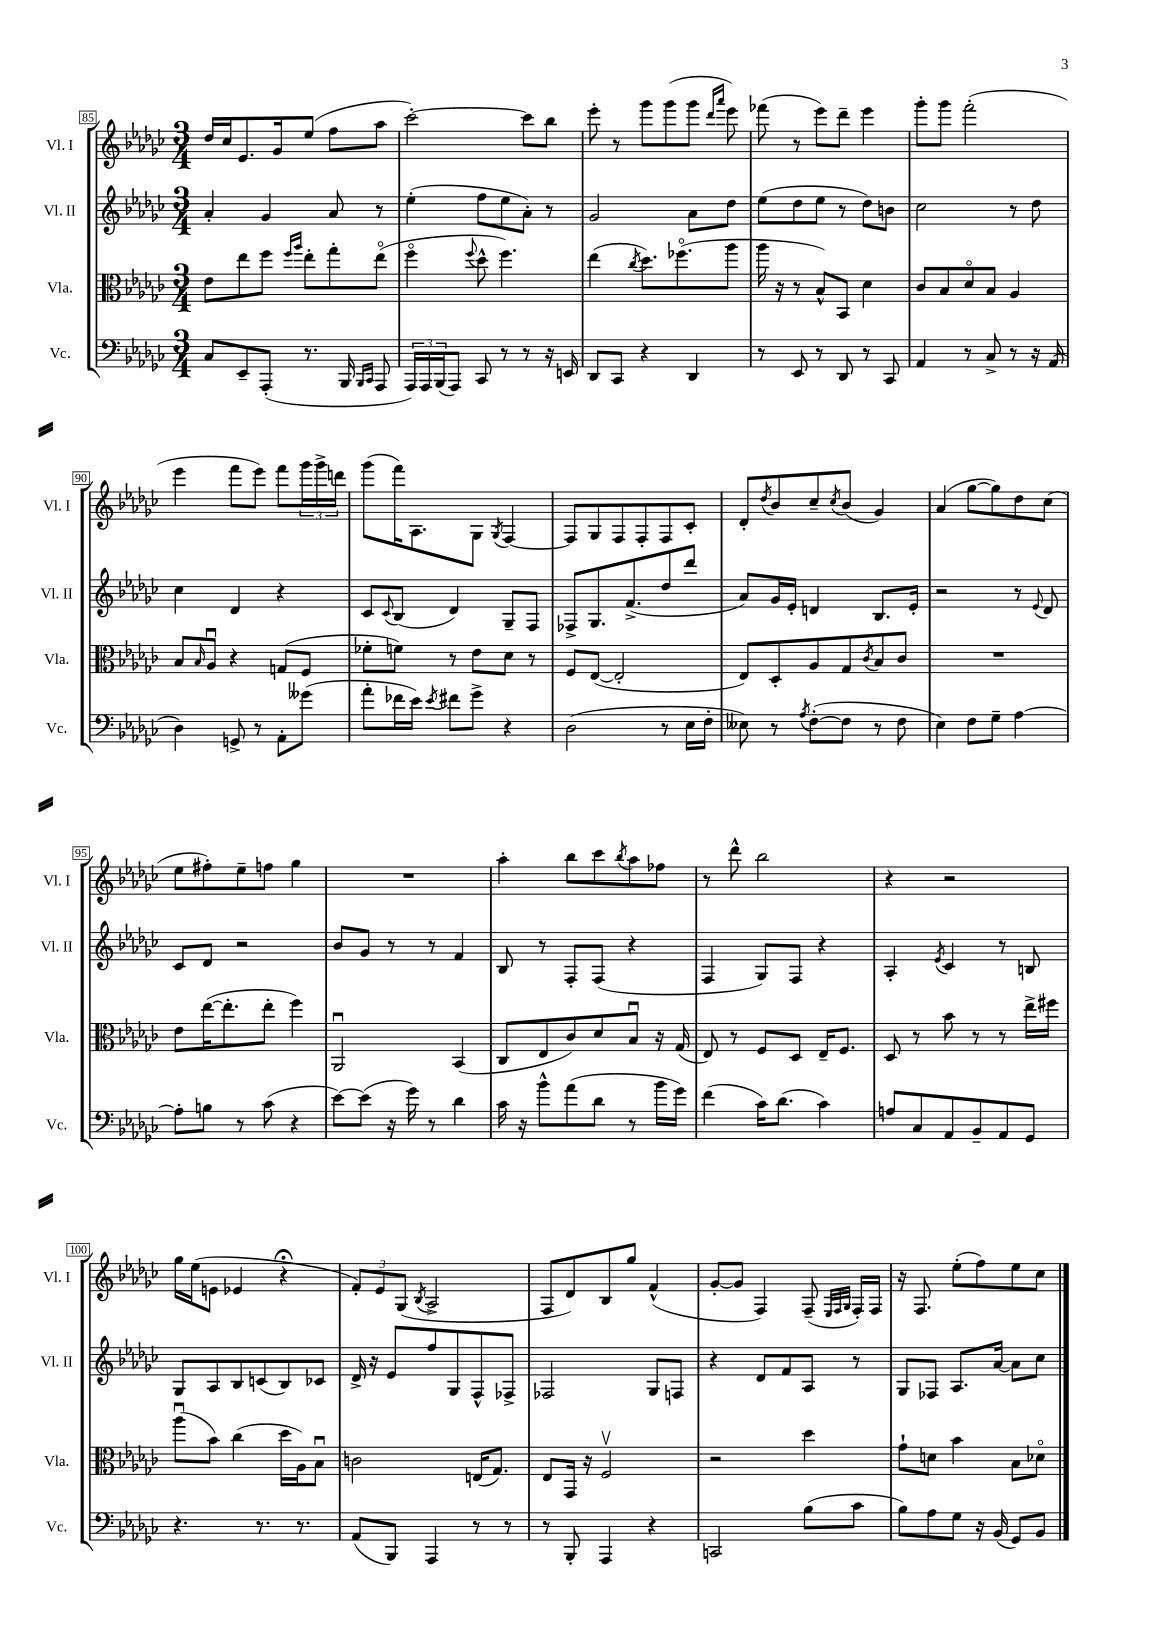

**kern	**kern	**kern	**kern
*staff4	*staff3	*staff2	*staff1
*clefF4	*clefC3	*clefG2	*clefG2
*k[b-e-a-d-g-c-]	*k[b-e-a-d-g-c-]	*k[b-e-a-d-g-c-]	*k[b-e-a-d-g-c-]
*M3/4	*M3/4	*M3/4	*M3/4
8C-	8e-	4a-'	16dd-
.	.	.	16cc-
8EE-~	8ee-	.	8.e-
(8AAA-'	8ff	4g-	.
.	.	.	16g-
.	16qqff	.	.
.	16qqaa-	.	.
8.r	8ee-'	.	(8ee-
.	8gg-'	8a-	8ff
16BBB-	.	.	.
16qqBBB-	.	.	.
16qqCC-	.	.	.
8AAA-	(8ee-o	8r	8aa-
=	=	=	=
24AAA-)	4ffo	(4ee-'	[2ccc-')
24AAA-	.	.	.
(24BBB-	.	.	.
8AAA-)	.	.	.
.	8qqff	.	.
8CC-	8dd-^^	8ff	.
8r	4.ff)	8ee-	.
8r	.	8a-')	8ccc-]
16r	.	8r	8bb-
16EE	.	.	.
=	=	=	=
8DD-	(4ee-	2g-	8eee-'
8CC-	.	.	8r
.	8qcc-	.	.
4r	8.dd-)	.	8ggg-
.	.	.	(8ggg-
.	(8.ff-o	.	.
4DD-	.	8a-	8ggg-
.	.	.	16qqddd-
.	.	.	16qqaaa-
.	8aa-	8dd-	8eee-)
=	=	=	=
8r	16aa-	(8ee-	(8fff-
.	16r	.	.
8EE-	8r	8dd-	8r
8r	8B-^^)	8ee-	8eee-)
8DD-	8BB-	8r	8ddd-~
8r	4d-	8dd-)	4eee-
8CC-	.	8b	.
=	=	=	=
4AA-	8c-	2cc-	8ggg-'
.	8B-	.	8ggg-
8r	8d-o	.	(2fff'
8C-^	8B-	.	.
8r	4A-	8r	.
16r	.	8dd-	.
(16AA-	.	.	.
=	=	=	=
4D-)	8B-	4cc-	4eee-
.	16qqB-	.	.
.	8A-u	.	.
8GG^	4r	4d-	8fff
8r	.	.	8eee-)
8AA-'	(8G	4r	8fff
(8g--	8F	.	24ggg-
.	.	.	24ggg-^
.	.	.	24ddd
=	=	=	=
8a-'	8f-'	8c-	(8ggg-
.	.	8qqc-	.
16f-	8f)	(8B-	16fff)
16e-)	.	.	8.A-
8qe-	.	.	.
8f#	8r	4d-)	.
8g-^	8e-	.	8G-
.	.	.	8qG-
4r	8d-	8G-~	[4F
.	8r	8F	.
=	=	=	=
(2D-	8F	8F-^	8F]
.	([8E-	8.G-	8G-
.	2E-']	.	8F
.	.	(8.f^	.
.	.	.	8F'
8r	.	8dd-	8F
16E-	.	8ddd-	8c-'
16F'	.	.	.
=	=	=	=
8E--)	8E-)	8a-)	8d-'
.	.	.	8qdd-
8r	8D-'	16g-	8b-
.	.	16e-'	.
8qA-	.	.	.
([8F'	8A-	4d	8cc-~
.	.	.	8qcc-
8F]	8G-	.	(8b-
.	8qc-	.	.
8r	8B-	8.B-	4g-)
8F	8c-	.	.
.	.	16e-'	.
=	=	=	=
4E-)	2.r	2r	(4a-
8F	.	.	[8gg-
8G-~	.	.	8gg-])
[4A-	.	8r	8dd-
.	.	8qqe-	.
.	.	8d-	(8cc-
=	=	=	=
8A-']	8e-	8c-	8ee-
8B	([16ee-	8d-	8ff#')
.	8.ee-']	.	.
8r	.	2r	8ee-~
(8c-	8ee-'	.	8ff
4r	4ff)	.	4gg-
=	=	=	=
[8e-)	2AA-u	8b-	2.r
(8e-]	.	8g-	.
16r	.	8r	.
16g-)	.	.	.
8r	.	8r	.
4d-	(4BB-	4f	.
=	=	=	=
16c-	8C-	8B-	4aa-'
16r	.	.	.
8b-^^	8E-	8r	.
(8a-	8c-)	8F'	8bb-
8d-	8d-	(8F	8ccc-
.	.	.	8qbb-
8r	8B-u	4r	8aa-
16b-	16r	.	8ff-
16g-)	(16G-	.	.
=	=	=	=
(4f	8E-)	4F	8r
.	8r	.	8ddd-^^
16c-)	8F	8G-)	2bb-
(8.d-	.	.	.
.	8D-	8F	.
4c-)	16E-~	4r	.
.	8.F	.	.
=	=	=	=
8A	8D-	4A-'	4r
8C-	8r	.	.
.	.	8qe-	.
8AA-	8b-	4c-	2r
8BB-~	8r	.	.
8AA-	8r	8r	.
8GG-	16ee-^	8B	.
.	16ff#	.	.
=	=	=	=
4.r	(8aa-u	8G-	16gg-
.	.	.	(16ee-
.	8b-)	8A-	8e
.	(4cc-	8B-	4e-
8.r	.	(8c	.
.	16dd-	8B-)	4r;
8.r	16A-)	.	.
.	8B-u	8c-	.
=	=	=	=
(8AA-	2c	16d-^	12f')
.	.	16r	.
.	.	.	12e-
8BBB-)	.	8e-	.
.	.	.	(12G-
.	.	.	8qB-
4AAA-	.	8ff	2A-^
.	.	8G-	.
8r	(16E	8F^^	.
.	8.G-)	.	.
8r	.	8F-^	.
=	=	=	=
8r	8E-	2F-	8F
8BBB-'	16GG-	.	8d-)
.	16r	.	.
4AAA-	2Fv	.	8B-
.	.	.	8gg-
4r	.	8G-	(4f^^
.	.	8F	.
=	=	=	=
2CC	2r	4r	[8g-'
.	.	.	8g-]
.	.	8d-	4F)
.	.	8f	.
(8B-	4dd-	8A-	(8F~
.	.	.	32qqE-
.	.	.	32qqF
.	.	.	32qqG-
8c-	.	8r	16F')
.	.	.	16F
=	=	=	=
8B-)	8g-`	8G-	16r
.	.	.	8.F
8A-	8d	8F-	.
8G-	4b-	8.A-	(8ee-'
16r	.	.	8ff)
(16BB-	.	[16a-	.
8GG-)	8B-	8a-]	8ee-
8BB-	8d-o	8cc-	8cc-
==	==	==	==
*-	*-	*-	*-
